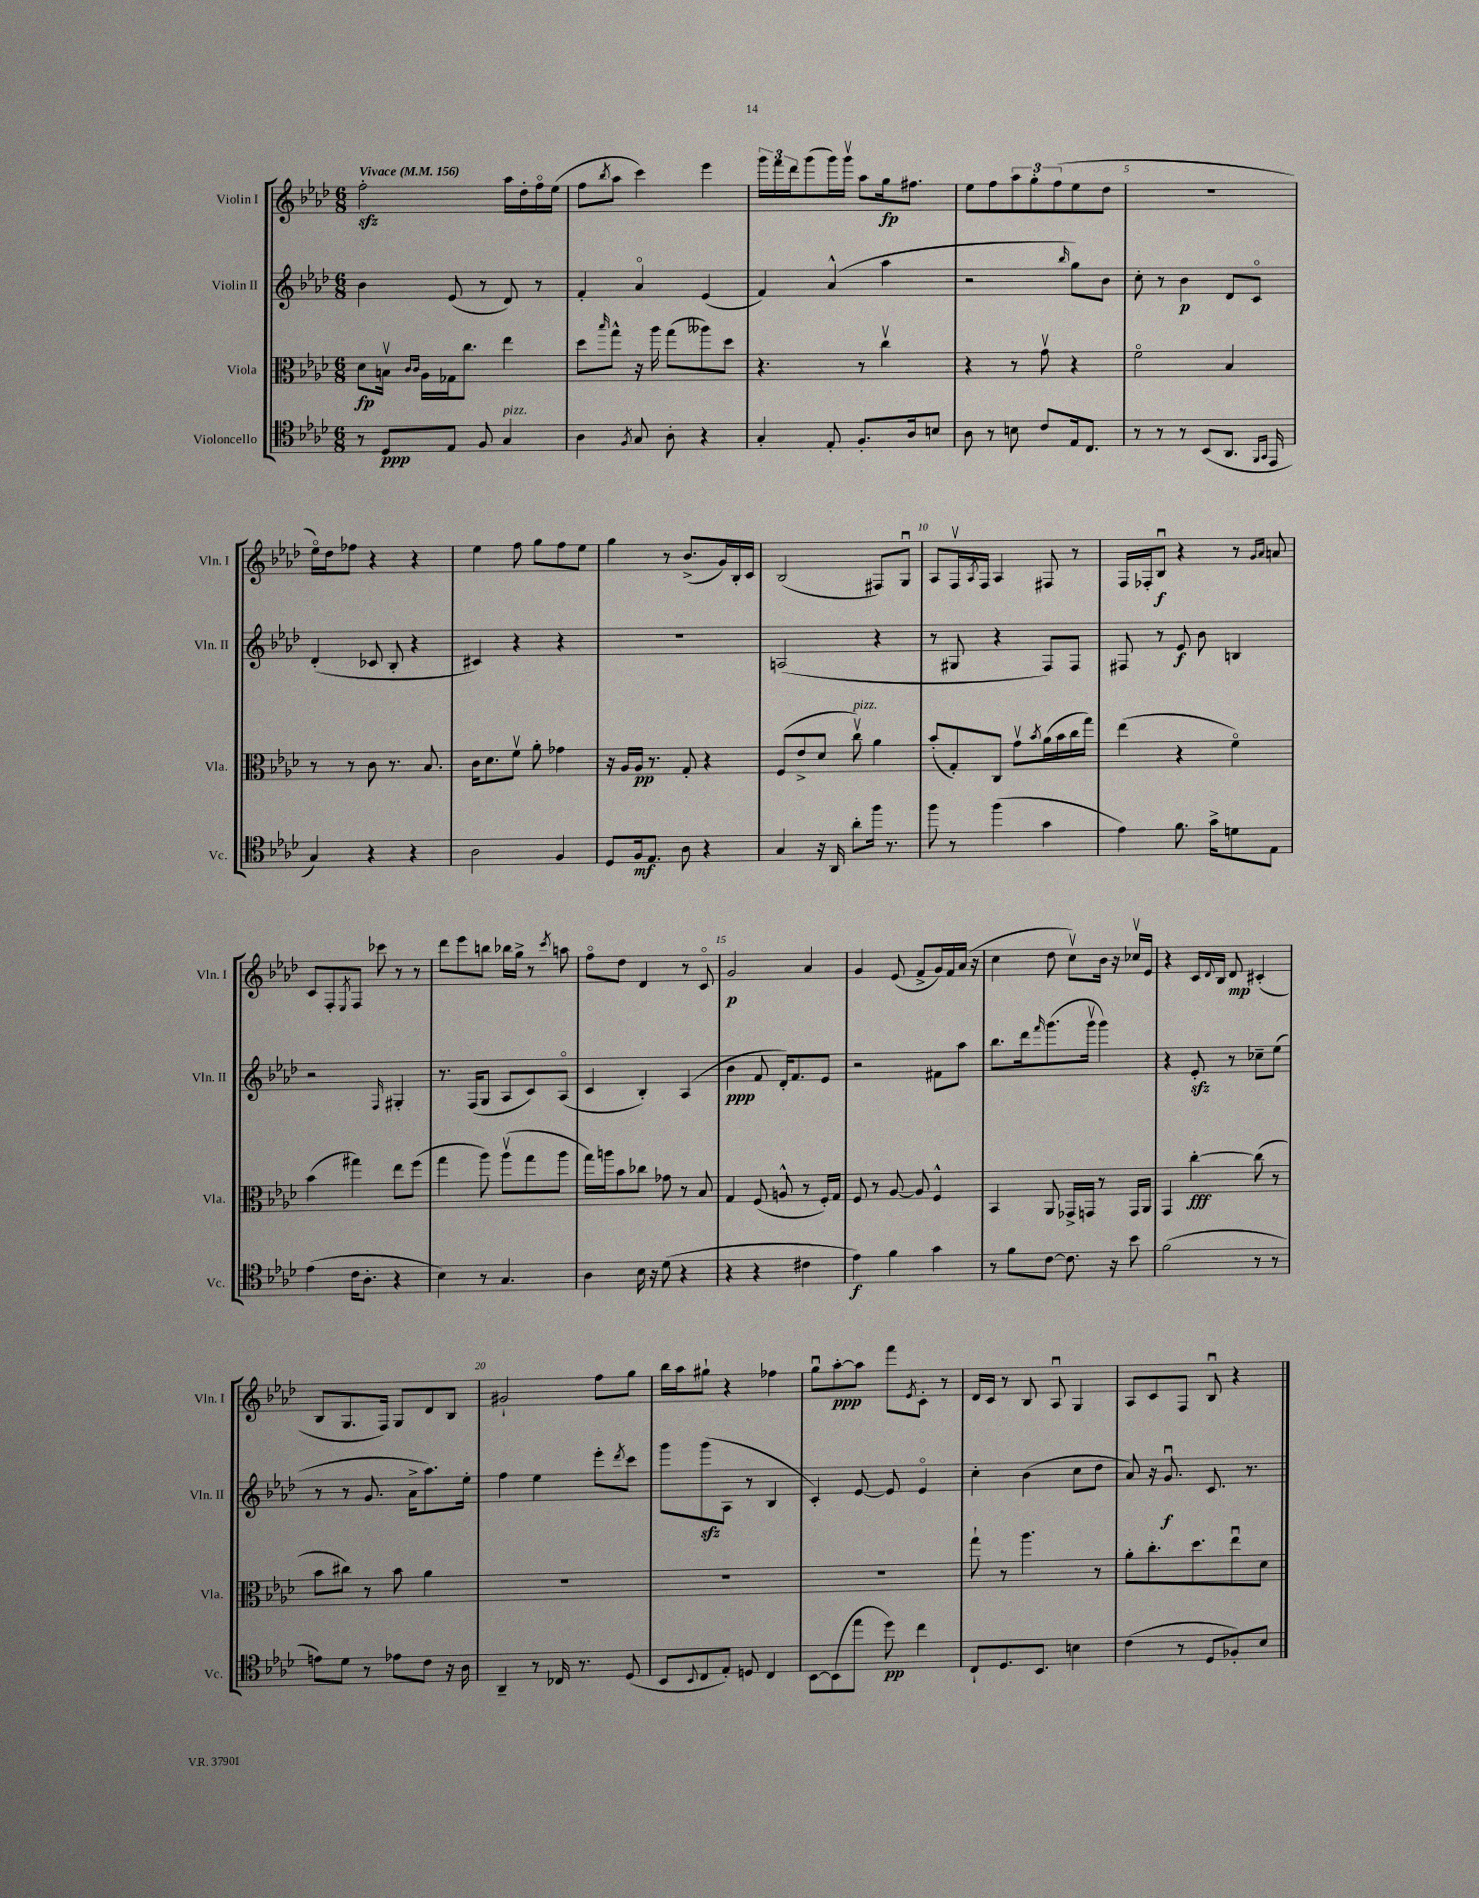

**kern	**dynam	**kern	**dynam	**kern	**dynam	**kern	**dynam
*part4	*part4	*part3	*part3	*part2	*part2	*part1	*part1
*staff4	*staff4	*staff3	*staff3	*staff2	*staff2	*staff1	*staff1
*I"Violoncello	*	*I"Viola	*	*I"Violin II	*	*I"Violin I	*
*I'Vc.	*	*I'Vla.	*	*I'Vln. II	*	*I'Vln. I	*
*clefC4	*	*clefC3	*	*clefG2	*	*clefG2	*
*k[b-e-a-d-]	*	*k[b-e-a-d-]	*	*k[b-e-a-d-]	*	*k[b-e-a-d-]	*
*M6/8	*	*M6/8	*	*M6/8	*	*M6/8	*
*MM156	*	*MM156	*	*MM156	*	*MM156	*
=1	=1	=1	=1	=1	=1	=1	=1
!	!	!	!	!	!	!LO:TX:a:B:t=Vivace	!
8r	.	8d-\L	fp	4b-\	.	2ffzz'\	.
8D-/L	ppp	16Bnv\Jk	.	.	.	.	.
.	.	16qqc/LL	.	.	.	.	.
.	.	16qqc/JJ	.	.	.	.	.
.	.	16A-\LL	.	.	.	.	.
8E-/J	.	16G-X\J	.	(8e-/	.	.	.
.	.	8.cc\J	.	.	.	.	.
8F/	.	.	.	8r	.	.	.
!LO:TX:a:i:t=pizz.	!	!	!	!	!	!	!
4G/	.	4ee-\	.	8d-/)	.	16aa-\LL	.
.	.	.	.	.	.	16dd-'\	.
.	.	.	.	8r	.	16ff\	.
.	.	.	.	.	.	(16ee-\JJ	.
=2	=2	=2	=2	=2	=2	=2	=2
4A-\	.	8dd-\L	.	4f'/	.	8ff\L	.
.	.	16qqbb-/	.	.	.	8qbb-/	.
.	.	8gg^^\J	.	.	.	8aa-\J	.
8qF/	.	.	.	.	.	.	.
8G/	.	16r	.	4a-/	.	4ccc\)	.
.	.	16aa-\	.	.	.	.	.
8A-'\	.	(8gg\L	.	.	.	.	.
4r	.	8aa--X\)	.	(4e-/	.	4eee-\	.
.	.	8dd-\J	.	.	.	.	.
=3	=3	=3	=3	=3	=3	=3	=3
4G'/	.	4.r	.	4f/)	.	24ggg\LL	.
.	.	.	.	.	.	24fff\	.
.	.	.	.	.	.	24ddd-\J	.
.	.	.	.	.	.	(8ggg\	.
8E-'/	.	.	.	(4a-^^/	.	16ggg\L)	.
.	.	.	.	.	.	16gggv\JJ	.
8.F'/L	.	8r	.	.	.	8aa-\L	.
.	.	4ccv\	.	4aa-\	.	16gg\k	fp
16A-/k	.	.	.	.	.	8.ff#X\J	.
8Bn/J	.	.	.	.	.	.	.
=4	=4	=4	=4	=4	=4	=4	=4
8A-\	.	4r	.	2r	.	8ee-\L	.
8r	.	.	.	.	.	8ff\	.
8Bn\	.	8r	.	.	.	12aa-\	.
.	.	.	.	.	.	12gg'\	.
8c/L	.	8gv\	.	.	.	.	.
.	.	.	.	.	.	(12ff\	.
.	.	.	.	16qqbb-/	.	.	.
16E-/k	.	4r	.	8gg\L)	.	8ee-\	.
8.C/J	.	.	.	.	.	.	.
.	.	.	.	8b-\J	.	8dd-\J	.
=5	=5	=5	=5	=5	=5	=5	=5
8r	.	2f\	.	8cc'\	.	2.r	.
8r	.	.	.	8r	.	.	.
8r	.	.	.	4b-\	p	.	.
(8BB-/L	.	.	.	.	.	.	.
8.AA-/J	.	4B-/	.	8d-/L	.	.	.
.	.	.	.	8c/J	.	.	.
16qqFF/LL	.	.	.	.	.	.	.
16qqGG/JJ	.	.	.	.	.	.	.
16EE-/	.	.	.	.	.	.	.
!!LO:LB:g=z
=6	=6	=6	=6	=6	=6	=6	=6
4G/)	.	8r	.	(4d-'/	.	16ee-\LL)	.
.	.	.	.	.	.	16dd-\J	.
.	.	8r	.	.	.	8ff-X\J	.
4r	.	8c\	.	8c-X/	.	4r	.
.	.	8.r	.	8B-'/	.	.	.
4r	.	.	.	4r	.	4r	.
.	.	8.B-/	.	.	.	.	.
=7	=7	=7	=7	=7	=7	=7	=7
2A-\	.	16c\KL	.	4c#X/)	.	4ee-\	.
.	.	8.d-\	.	.	.	.	.
.	.	8fv\J	.	4r	.	8ff\	.
.	.	8a-'\	.	.	.	8gg\L	.
4F/	.	4g-X\	.	4r	.	8ff\	.
.	.	.	.	.	.	8ee-\J	.
=8	=8	=8	=8	=8	=8	=8	=8
8D-/L	.	16r	.	2.r	.	4gg\	.
.	.	16A-/LL	.	.	.	.	.
16F/k	mf	16A-/JJ	pp	.	.	.	.
8.E-/J	.	8.r	.	.	.	.	.
.	.	.	.	.	.	8r	.
8A-\	.	8G'/	.	.	.	(8.b-^/L	.
4r	.	4r	.	.	.	.	.
.	.	.	.	.	.	16g/L)	.
.	.	.	.	.	.	16B-'/	.
.	.	.	.	.	.	16c/JJ	.
=9	=9	=9	=9	=9	=9	=9	=9
4G/	.	(8F/L	.	(2An/	.	(2B-/	.
.	.	8e-^/	.	.	.	.	.
16r	.	8d-/J	.	.	.	.	.
16AA-/	.	.	.	.	.	.	.
!	!	!LO:TX:a:i:t=pizz.	!	!	!	!	!
8a-'\L	.	8ccv\)	.	.	.	.	.
16ff\Jk	.	4a-\	.	4r	.	8F#X/L)	.
8.r	.	.	.	.	.	.	.
.	.	.	.	.	.	8Gu/J	.
=10	=10	=10	=10	=10	=10	=10	=10
8ff\	.	(8b-'/L	.	8r	.	8A-/L	.
8r	.	8G'/)	.	8G#X/	.	16Fv/L	.
.	.	.	.	.	.	8qA-/	.
.	.	.	.	.	.	16F/JJ	.
(4ff\	.	8C/J	.	4r	.	4A-/	.
.	.	8gv\L	.	.	.	.	.
.	.	8qb-/	.	.	.	.	.
4g\	.	(16a-\L	.	8F/L)	.	8F#X/	.
.	.	16b-\	.	.	.	.	.
.	.	16cc\	.	8F/J	.	8r	.
.	.	16gg\JJ)	.	.	.	.	.
=11	=11	=11	=11	=11	=11	=11	=11
4e-\)	.	(4ee-\	.	8F#X/	.	16F/LL	.
.	.	.	.	.	.	16F-X'/J	.
.	.	.	.	8r	.	8B-u/J	f
8.f\	.	4r	.	8e-/	f	4r	.
.	.	.	.	8b-\	.	.	.
16g^\KL	.	.	.	.	.	.	.
8dn\	.	4f\)	.	4Bn/	.	8r	.
.	.	.	.	.	.	16qqg/LL	.
.	.	.	.	.	.	16qqa-/JJ	.
8E-\J	.	.	.	.	.	8an/	.
!!LO:LB:g=z
=12	=12	=12	=12	=12	=12	=12	=12
(4e-\	.	(4b-\	.	2r	.	8c/L	.
.	.	.	.	.	.	8F'/	.
.	.	.	.	.	.	8qE-/	.
16c\KL	.	4gg#X\)	.	.	.	8F/J	.
8.A-'\J	.	.	.	.	.	.	.
.	.	.	.	.	.	8ccc-X\	.
.	.	.	.	16qqF/	.	.	.
4r	.	8ee-\L	.	4G#X'/	.	8r	.
.	.	(8ff\J	.	.	.	8r	.
=13	=13	=13	=13	=13	=13	=13	=13
4B-\)	.	4gg\	.	8.r	.	8ddd-\L	.
.	.	.	.	.	.	8eee-\	.
.	.	.	.	(16F/KL	.	.	.
8r	.	8aa-\)	.	8G/J	.	8bbn\J	.
4.G/	.	(8aa-v\L	.	8A-/L	.	16bb-X\LL	.
.	.	.	.	.	.	16gg^\JJ	.
.	.	8gg\	.	8c/)	.	8r	.
.	.	.	.	.	.	8qccc/	.
.	.	8aa-\J	.	(8A-/J	.	8aan\	.
=14	=14	=14	=14	=14	=14	=14	=14
4A-\	.	16gg\LL)	.	4c/	.	8ff\L	.
.	.	16aan\J	.	.	.	.	.
.	.	8b-\	.	.	.	8dd-\J	.
16B-\	.	8cc-X\J	.	4B-'/)	.	4d-/	.
16r	.	.	.	.	.	.	.
(8d-\	.	8g-X\	.	.	.	.	.
4r	.	8r	.	(4A-/	.	8r	.
.	.	8B-/	.	.	.	8c/	.
=15	=15	=15	=15	=15	=15	=15	=15
4r	.	4G/	.	4b-\	ppp	2g/	p
4r	.	(8F/	.	8f/	.	.	.
.	.	8An^^/	.	16d-'/KL)	.	.	.
.	.	.	.	8.f/	.	.	.
4c#X\	.	8r	.	.	.	4a-/	.
.	.	16F'/LL)	.	8e-/J	.	.	.
.	.	16G/JJ	.	.	.	.	.
=16	=16	=16	=16	=16	=16	=16	=16
4e-\)	f	8F/	.	2r	.	4g/	.
.	.	8r	.	.	.	.	.
4f\	.	[8A-/	.	.	.	(8e-/	.
.	.	8A-/]	.	.	.	8f^/L	.
4g\	.	4F^^/	.	8f#X\L	.	16g/L)	.
.	.	.	.	.	.	16f/	.
.	.	.	.	8aa-\J	.	(16a-/JJ	.
.	.	.	.	.	.	16r	.
=17	=17	=17	=17	=17	=17	=17	=17
8r	.	4BB-/	.	8.bb-\L	.	4cc\	.
8f\L	.	.	.	.	.	.	.
.	.	.	.	16ddd-\k	.	.	.
.	.	.	.	16qqfff/	.	.	.
[8c\J	.	8AA-/	.	(8.ggg\	.	8dd-\	.
8.c\]	.	16GG-X^/LL	.	.	.	8ccv\L)	.
.	.	16GGn/JJ	.	16gggv\Jk	.	.	.
.	.	8r	.	4ggg\)	.	16b-\Jk	.
16r	.	.	.	.	.	16r	.
8b-\	.	16GG/LL	.	.	.	16cc-Xv/LL	.
.	.	16AA-/JJ	.	.	.	16e-/JJ	.
=18	=18	=18	=18	=18	=18	=18	=18
(2f\	.	4GG/	.	4r	.	4r	.
.	.	[4cc'\	fff	8e-zz'/	.	16c/LL	.
.	.	.	.	.	.	8qqd-/	.
.	.	.	.	.	.	16B-/JJ	.
.	.	.	.	8r	.	8d-/	mp
8r	.	(8cc\]	.	8cc-X~\L	.	(4c#X'/	.
8r	.	8r	.	(8ee-\J	.	.	.
!!LO:LB:g=z
=19	=19	=19	=19	=19	=19	=19	=19
8en\L)	.	8b-\L	.	8r	.	8B-/L	.
8d-\J	.	8cc#X\J)	.	8r	.	8.G/	.
8r	.	8r	.	8.g/	.	.	.
.	.	.	.	.	.	16F/Jk)	.
8e-X\L	.	8b-\	.	.	.	8G/L	.
.	.	.	.	16a-^\KL	.	.	.
8c\J	.	4a-\	.	8.aa-\)	.	8d-/	.
16r	.	.	.	.	.	8B-/J	.
16A-\	.	.	.	16ee-'\Jk	.	.	.
=20	=20	=20	=20	=20	=20	=20	=20
4AA-~/	.	2.r	.	4ff\	.	2g#X`/	.
8r	.	.	.	4ee-\	.	.	.
16C-X/	.	.	.	.	.	.	.
8.r	.	.	.	.	.	.	.
.	.	.	.	8eee-'\L	.	8ff\L	.
.	.	.	.	8qddd-/	.	.	.
(8D-/	.	.	.	8ccc\J	.	8gg\J	.
=21	=21	=21	=21	=21	=21	=21	=21
8BB-/L	.	2.r	.	8ggg\L	.	16bb-\LL	.
.	.	.	.	.	.	16aa-\J	.
8qqBB-/	.	.	.	.	.	.	.
8C/	.	.	.	(8gggzz\	.	8gg#X`\J	.
8E-'/J)	.	.	.	8A-\J	.	4r	.
8Dn/	.	.	.	8r	.	.	.
4C/	.	.	.	4B-/	.	4ff-X\	.
=22	=22	=22	=22	=22	=22	=22	=22
[8BB-\L	.	2.r	.	4c'/)	.	8ggu\L	.
(8BB-\]	.	.	.	.	.	[8aa-'\	ppp
8ee-\J	.	.	.	[8e-/	.	8aa-\J]	.
8dd-\)	pp	.	.	8e-/]	.	8fff\L	.
.	.	.	.	.	.	8qe-/	.
4cc\	.	.	.	4e-/	.	8c'\J	.
.	.	.	.	.	.	8r	.
=23	=23	=23	=23	=23	=23	=23	=23
8C`/L	.	8gg`\	.	4cc'\	.	16d-/LL	.
.	.	.	.	.	.	16c/JJ	.
8.D-/	.	8r	.	.	.	8r	.
.	.	4.aa-\	.	(4b-\	.	8B-/	.
8.BB-/J	.	.	.	.	.	.	.
.	.	.	.	.	.	8A-u/	.
4Bn\	.	.	.	8cc\L	.	4G/	.
.	.	8r	.	8dd-\J	.	.	.
=24	=24	=24	=24	=24	=24	=24	=24
(4c\	.	8a-'\L	.	8a-/)	.	8A-/L	.
.	.	8.cc'\	.	16r	.	8c/	.
.	.	.	.	8.gu/	f	.	.
8r	.	.	.	.	.	8F/J	.
.	.	8.dd-\	.	.	.	.	.
8D-/L	.	.	.	8.c/	.	8B-u/	.
8F-X'/)	.	8ee-u\	.	.	.	4r	.
.	.	.	.	8.r	.	.	.
8B-/J	.	8d-\J	.	.	.	.	.
==	==	==	==	==	==	==	==
*-	*-	*-	*-	*-	*-	*-	*-
